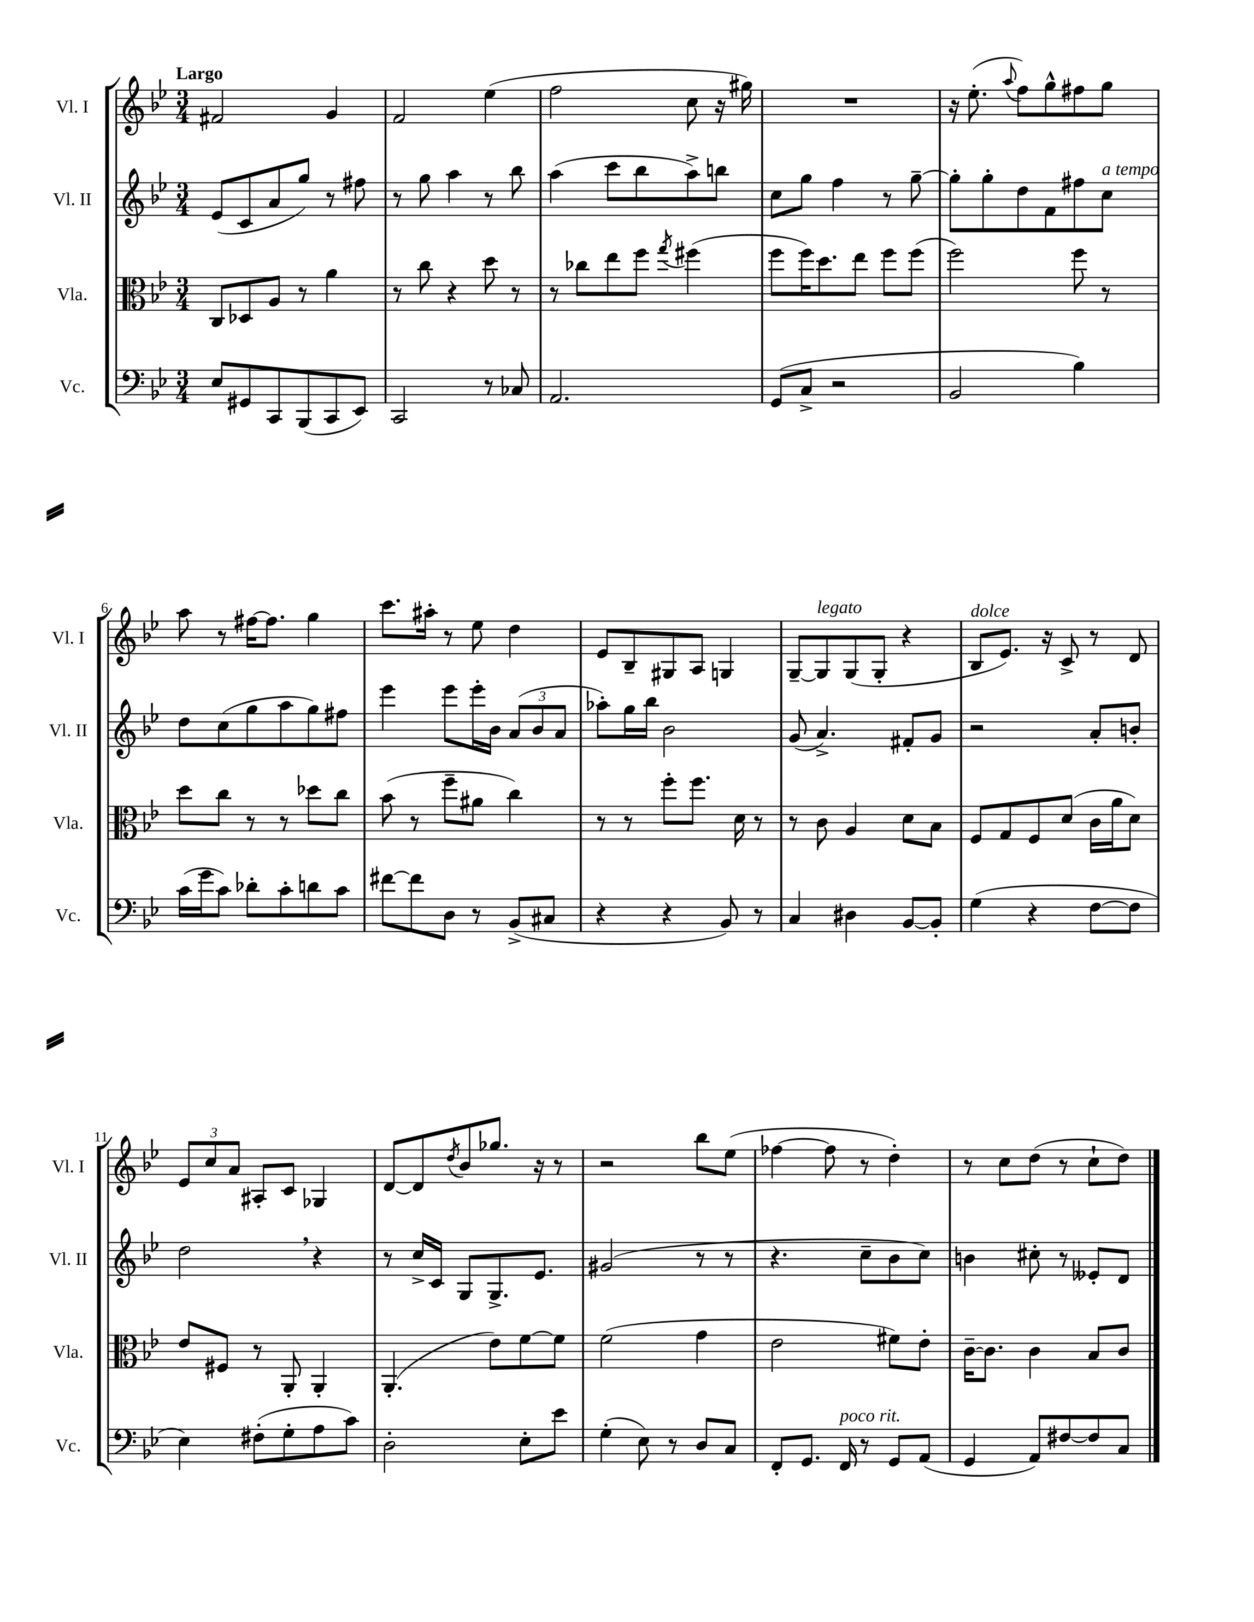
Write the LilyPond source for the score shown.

<<
\new StaffGroup <<
\new Staff = "s0" \with { instrumentName = "Vl. I" shortInstrumentName = "Vl. I" } {
    \clef treble \key bes \major \numericTimeSignature \time 3/4 \tempo "Largo"
    fis'2 g'4 |
    f'2 ees''4( |
    f''2 c''8 r16 gis''16) |
    R2. |
    r16 ees''8.-.( \appoggiatura { a''8 } f''8) g''8-^ fis''8 g''8 |
    a''8 r8 fis''16~ fis''8. g''4 |
    c'''8. ais''16-. r8 ees''8 d''4 |
    ees'8 bes8-- gis8 a8 g4 |
    g8~-- g8^\markup { \italic "legato" } g8( g8-. r4 |
    bes8^\markup { \italic "dolce" } ees'8.) r16 c'8-> r8 d'8 |
    \tuplet 3/2 { ees'8 c''8 a'8 } ais8-. c'8 ges4 |
    d'8~ d'8 \acciaccatura { d''8 } bes'8 ges''8. r16 r8 |
    r2 bes''8 ees''8( |
    fes''4~ fes''8 r8 d''4-.) |
    r8 c''8 d''8( r8 c''8-! d''8) \bar "|." |
}
\new Staff = "s1" \with { instrumentName = "Vl. II" shortInstrumentName = "Vl. II" } {
    \clef treble \key bes \major \numericTimeSignature \time 3/4
    ees'8( c'8 a'8 g''8) r8 fis''8 |
    r8 g''8 a''4 r8 bes''8 |
    a''4( c'''8 bes''8 a''8->) b''8 |
    c''8 g''8 f''4 r8 g''8~-- |
    g''8-. g''8-. d''8 f'8 fis''8 c''8^\markup { \italic "a tempo" } |
    d''8 c''8( g''8 a''8 g''8) fis''8 |
    ees'''4 ees'''8 ees'''16-. bes'16 \tuplet 3/2 { a'8( bes'8 a'8 } |
    aes''8-.) g''16 bes''16 bes'2 |
    g'8( a'4.->) fis'8-. g'8 |
    r2 a'8-. b'8-. |
    d''2 \breathe r4 |
    r8 c''16-> c'16 g8 g8.-> ees'8. |
    gis'2( r8 r8 |
    r4. c''8-- bes'8 c''8) |
    b'4 cis''8-. r8 eeses'8-. d'8 \bar "|." |
}
\new Staff = "s2" \with { instrumentName = "Vla." shortInstrumentName = "Vla." } {
    \clef alto \key bes \major \numericTimeSignature \time 3/4
    c8 des8 a8 r8 a'4 |
    r8 c''8 r4 d''8 r8 |
    r8 ces''8 ees''8 f''8 \acciaccatura { g''8 } fis''4( |
    f''8 f''16) d''8. ees''8 f''8 f''8( |
    f''2) f''8 r8 |
    d''8 c''8 r8 r8 des''8 c''8 |
    bes'8( r8 f''8-- ais'8 c''4) |
    r8 r8 f''8-. f''8. d'16 r8 |
    r8 c'8 a4 d'8 bes8 |
    f8 g8 f8 d'8( c'16 a'16 d'8) |
    ees'8 fis8 r8 a,8-. a,4-. |
    a,4.-.( ees'8) f'8~ f'8 |
    f'2( g'4 |
    ees'2 fis'8) ees'8-. |
    c'16~-- c'8. c'4 bes8 c'8 \bar "|." |
}
\new Staff = "s3" \with { instrumentName = "Vc." shortInstrumentName = "Vc." } {
    \clef bass \key bes \major \numericTimeSignature \time 3/4
    ees8 gis,8 c,8 bes,,8( c,8 ees,8) |
    c,2 r8 ces8 |
    a,2. |
    g,8( c8-> r2 |
    bes,2 bes4) |
    c'16( g'16 c'8) des'8-. c'8-. d'8 c'8 |
    fis'8~ fis'8 d8 r8 bes,8->( cis8 |
    r4 r4 bes,8) r8 |
    c4 dis4 bes,8~ bes,8-. |
    g4( r4 f8~ f8 |
    ees4) fis8-.( g8-. a8 c'8) |
    d2-. ees8-. ees'8 |
    g4-.( ees8) r8 d8 c8 |
    f,8-. g,8. f,16^\markup { \italic "poco rit." } r8 g,8 a,8( |
    g,4 a,8) fis8~ fis8 c8 \bar "|." |
}
>>
>>
